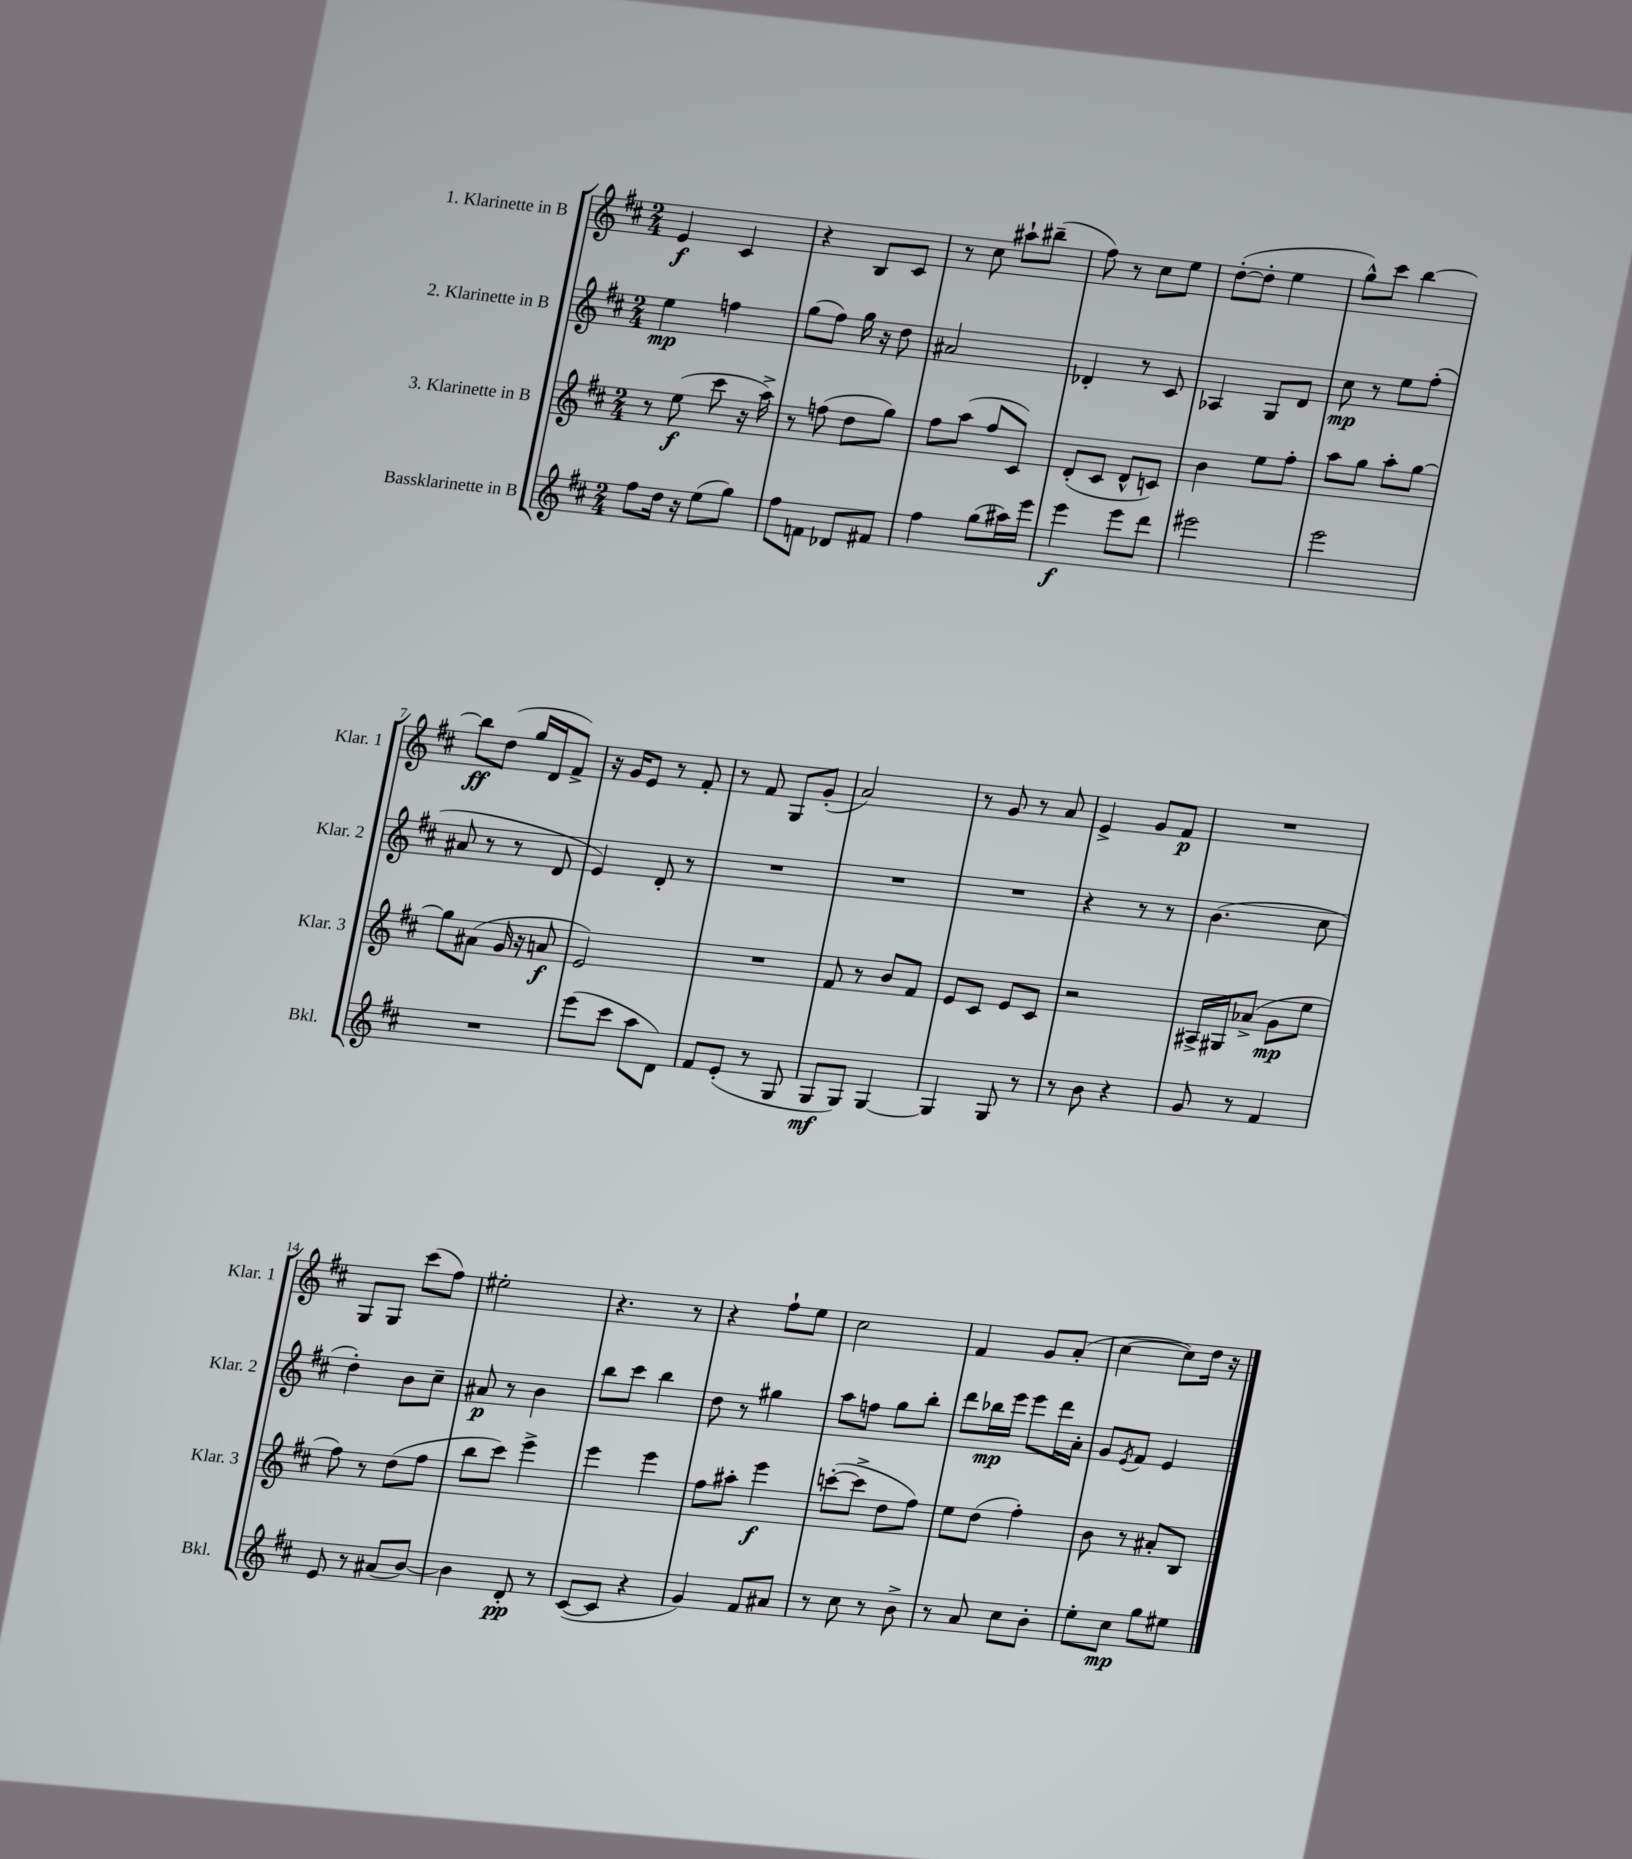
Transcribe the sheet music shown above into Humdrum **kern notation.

**kern	**dynam	**kern	**dynam	**kern	**dynam	**kern	**dynam
*part4	*part4	*part3	*part3	*part2	*part2	*part1	*part1
*staff4	*staff4	*staff3	*staff3	*staff2	*staff2	*staff1	*staff1
*I"Bassklarinette in B	*	*I"3. Klarinette in B	*	*I"2. Klarinette in B	*	*I"1. Klarinette in B	*
*I'Bkl.	*	*I'Klar. 3	*	*I'Klar. 2	*	*I'Klar. 1	*
*clefG2	*	*clefG2	*	*clefG2	*	*clefG2	*
*k[f#c#]	*	*k[f#c#]	*	*k[f#c#]	*	*k[f#c#]	*
*M2/4	*	*M2/4	*	*M2/4	*	*M2/4	*
=1	=1	=1	=1	=1	=1	=1	=1
8ff#\L	.	8r	.	4ee\	mp	4e/	f
16dd\Jk	.	(8ee\	f	.	.	.	.
16r	.	.	.	.	.	.	.
(8ee\L	.	8ccc#\	.	4ffn\	.	4c#/	.
8gg\J)	.	16r	.	.	.	.	.
.	.	16aa^\)	.	.	.	.	.
=2	=2	=2	=2	=2	=2	=2	=2
8ff#\L	.	8r	.	(8gg\L	.	4r	.
8fn\J	.	(8ffn\	.	8ff#\J)	.	.	.
8d-X/L	.	8dd\L	.	16gg\	.	8B/L	.
.	.	.	.	16r	.	.	.
8f#X/J	.	8gg\J)	.	8dd\	.	8c#/J	.
=3	=3	=3	=3	=3	=3	=3	=3
4ff#\	.	8ff#\L	.	2a#X/	.	8r	.
.	.	(8aa\J	.	.	.	8cc#\	.
(8gg\L	.	8ff#/L	.	.	.	8aa#X`\L	.
16aa#X\L)	.	8c#/J)	.	.	.	(8bb#X~\J	.
16eee\JJ	.	.	.	.	.	.	.
=4	=4	=4	=4	=4	=4	=4	=4
4eee\	f	(8d'/L	.	4d-X'/	.	8ff#\)	.
.	.	8c#/J	.	.	.	8r	.
8eee\L	.	8d^^/L	.	8r	.	8cc#\L	.
8ddd\J	.	8cn/J)	.	8c#/	.	8ee\J	.
=5	=5	=5	=5	=5	=5	=5	=5
2eee#X\	.	4b\	.	4A-X/	.	([8dd'\L	.
.	.	.	.	.	.	8dd'\J]	.
.	.	8ee\L	.	8G/L	.	4ee\	.
.	.	8ff#'\J	.	8d/J	.	.	.
=6	=6	=6	=6	=6	=6	=6	=6
2eee\	.	8aa\L	.	8cc#\	mp	8gg^^\L)	.
.	.	8gg\J	.	8r	.	8ccc#\J	.
.	.	8aa'\L	.	8ee\L	.	[4bb\	.
.	.	[8gg\J	.	(8ff#'\J	.	.	.
!!LO:LB:g=z
=7	=7	=7	=7	=7	=7	=7	=7
2r	.	8gg\L]	.	8a#X/	.	8bb\L]	ff
.	.	(8a#X\J	.	8r	.	(8dd\J	.
.	.	16g/	.	8r	.	16gg/LL	.
.	.	16r	.	.	.	16d/J	.
.	.	8an/	f	8d/	.	8f#^/J)	.
=8	=8	=8	=8	=8	=8	=8	=8
(8eee\L	.	2e/)	.	4e/)	.	16r	.
.	.	.	.	.	.	16g/KL	.
8ccc#\J	.	.	.	.	.	8e/J	.
8aa\L	.	.	.	8d'/	.	8r	.
8d\J)	.	.	.	8r	.	8f#'/	.
=9	=9	=9	=9	=9	=9	=9	=9
8f#/L	.	2r	.	2r	.	8r	.
(8e'/J	.	.	.	.	.	8f#/	.
8r	.	.	.	.	.	8G/L	.
8G/	.	.	.	.	.	(8g'/J	.
=10	=10	=10	=10	=10	=10	=10	=10
8G/L	mf	8f#/	.	2r	.	2a/)	.
8G/J)	.	8r	.	.	.	.	.
[4G/	.	8b/L	.	.	.	.	.
.	.	8f#/J	.	.	.	.	.
=11	=11	=11	=11	=11	=11	=11	=11
4G/]	.	8e/L	.	2r	.	8r	.
.	.	8c#/J	.	.	.	8g/	.
8G/	.	8e/L	.	.	.	8r	.
8r	.	8c#/J	.	.	.	8a/	.
=12	=12	=12	=12	=12	=12	=12	=12
8r	.	2r	.	4r	.	4e^/	.
8b\	.	.	.	.	.	.	.
4r	.	.	.	8r	.	8g/L	.
.	.	.	.	8r	.	8f#/J	p
=13	=13	=13	=13	=13	=13	=13	=13
8g/	.	16A#X^/LL	.	(4.b\	.	2r	.
.	.	16G#X/J	.	.	.	.	.
8r	.	(8a-X^/J	.	.	.	.	.
4f#/	.	8g\L	mp	.	.	.	.
.	.	8ee\J	.	8cc#\	.	.	.
!!LO:LB:g=z
=14	=14	=14	=14	=14	=14	=14	=14
8e/	.	8ff#\)	.	4dd'\)	.	8G/L	.
8r	.	8r	.	.	.	8G/J	.
(8a#X/L	.	(8dd\L	.	8b\L	.	(8ccc#\L	.
[8b/J)	.	8ff#\J	.	8cc#~\J	.	8ff#\J)	.
=15	=15	=15	=15	=15	=15	=15	=15
4b\]	.	8bb\L	.	8a#X/	p	2ee#X'\	.
.	.	8ccc#\J)	.	8r	.	.	.
8d'/	pp	4eee^\	.	4b\	.	.	.
8r	.	.	.	.	.	.	.
=16	=16	=16	=16	=16	=16	=16	=16
([8c#/L	.	4eee\	.	8bb\L	.	4.r	.
8c#/J]	.	.	.	8ccc#\J	.	.	.
4r	.	4eee\	.	4bb\	.	.	.
.	.	.	.	.	.	8r	.
=17	=17	=17	=17	=17	=17	=17	=17
4g/)	.	8ff#\L	.	8dd\	.	4r	.
.	.	8aa#X'\J	.	8r	.	.	.
8f#/L	.	4eee\	f	4gg#X\	.	8ff#`\L	.
8a#X/J	.	.	.	.	.	8ee\J	.
=18	=18	=18	=18	=18	=18	=18	=18
8r	.	([8cccn'\L	.	8aa\L	.	2cc#\	.
8cc#\	.	8ccc^\J]	.	8ffn\J	.	.	.
8r	.	8dd\L	.	8gg\L	.	.	.
8b^\	.	8ff#\J)	.	8bb'\J	.	.	.
=19	=19	=19	=19	=19	=19	=19	=19
8r	.	8ee\L	.	8ddd\L	.	4f#/	.
8a/	.	(8dd\J	.	16bb-X\L	mp	.	.
.	.	.	.	16eee\JJ	.	.	.
8cc#\L	.	4ff#'\)	.	8eee\L	.	8g/L	.
8b'\J	.	.	.	16ddd\L	.	(8a'/J	.
.	.	.	.	16a'\JJ	.	.	.
=20	=20	=20	=20	=20	=20	=20	=20
8ee'\L	.	8b\	.	8g/L	.	[4cc#\	.
.	.	.	.	8qe/	.	.	.
8cc#\J	mp	8r	.	8f#/J	.	.	.
8gg\L	.	8a#X'/L	.	4e/	.	8cc#\L])	.
8ee#X\J	.	8B/J	.	.	.	16dd\Jk	.
.	.	.	.	.	.	16r	.
==	==	==	==	==	==	==	==
*-	*-	*-	*-	*-	*-	*-	*-
